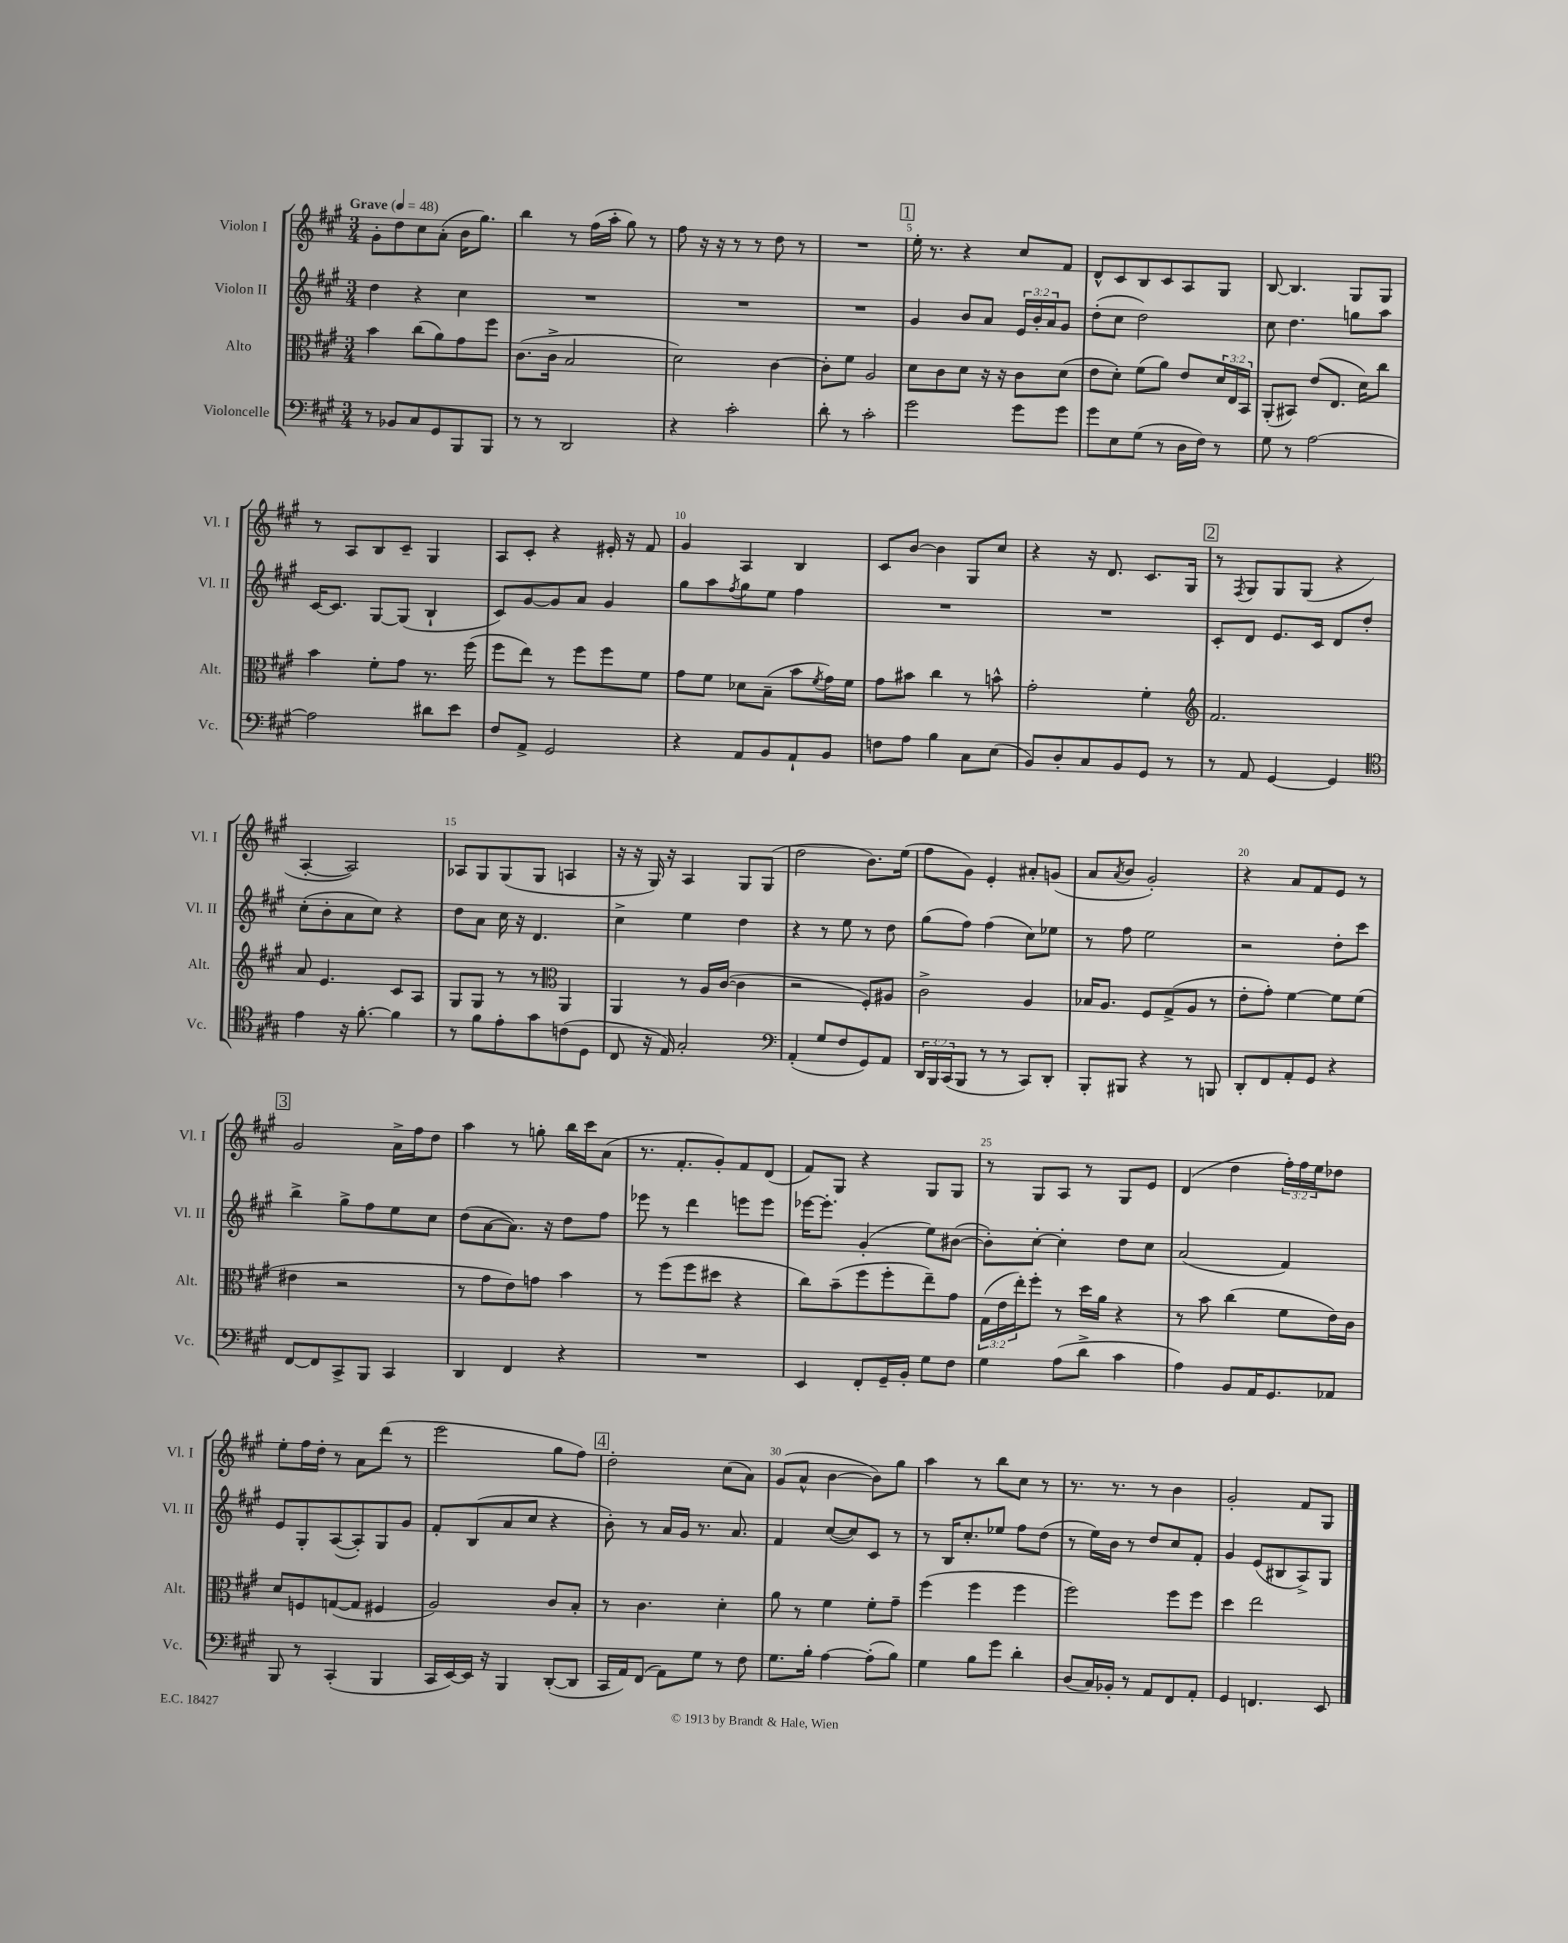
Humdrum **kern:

**kern	**kern	**kern	**kern
*staff4	*staff3	*staff2	*staff1
*clefF4	*clefC3	*clefG2	*clefG2
*k[f#c#g#]	*k[f#c#g#]	*k[f#c#g#]	*k[f#c#g#]
*M3/4	*M3/4	*M3/4	*M3/4
*MM48	*MM48	*MM48	*MM48
8r	4b\	4dd\	8g#'\L
8BB-/L	.	.	8dd\
8C#/	(8cc#\L	4r	8cc#\
8GG#/	8a\)	.	(8a'\J
8BBB/	8g#\	4cc#\	16b\LK
.	.	.	8.gg#\J)
8BBB/J	8ff#\J	.	.
=	=	=	=
8r	(8.c#\L	2.r	4bb\
8r	.	.	.
.	16c#^\Jk	.	.
2DD/	2B/	.	8r
.	.	.	(16ff#\LL
.	.	.	16aa'\JJ
.	.	.	8gg#\)
.	.	.	8r
=	=	=	=
4r	2d\)	2.r	8ff#\
.	.	.	16r
.	.	.	16r
2c#'\	.	.	8r
.	.	.	8r
.	[4c#\	.	8dd\
.	.	.	8r
=	=	=	=
8d'\	8c#'\]L	2.r	2.r
8r	8f#\J	.	.
2c#'\	2A/	.	.
=	=	=	=
2g#\	8d\L	4g#/	16ee'\
.	.	.	8.r
.	8c#\	.	.
.	8d\J	8b/L	4r
.	16r	8a/J	.
.	16r	.	.
8g#\L	8c#\L	24e/LL	8cc#/L
.	.	24b'/	.
.	.	24a/J	.
8g#\J	(8d\J	8g#/J	8f#/J
=	=	=	=
8g#\L	8e\L	(8dd'\L	8d^^/L
8E\	8d'\J)	8cc#\J	8c#/
(8G#\J	(8f#\L	2dd\)	8B/
8r	8a\J)	.	8c#/
16D\LL	8e/L	.	8A/
16F#\JJ)	.	.	.
8r	24d/L	.	8G#/J
.	24E/	.	.
.	24BB/JJ	.	.
=	=	=	=
8G#\	(8AA'/L	8cc#\	[8B/
8r	8BB#/J)	4.dd\	4.B/]
[2A\	(8e/L	.	.
.	8.E/J	.	.
.	.	8gg\L	8G#/L
.	16d\LK)	.	.
.	8cc#\J	8aa\J	8G#/J
=	=	=	=
2A\]	4b\	[16c#/LK	8r
.	.	8.c#/]J	.
.	.	.	8A/L
.	8f#'\L	[8G#/L	8B/
.	8g#\J	(8G#/]J	8c#~/J
8d#\L	8.r	4B`/	4G#/
8e\J	.	.	.
.	(16ff#\	.	.
=	=	=	=
8F#/L	8ff#\L	8c#/L)	8A/L
8AA^/J	8ee\J)	[8g#/	8c#'/J
2GG#/	8r	8g#/]	4r
.	8ff#\L	8a/J	.
.	8ff#\	4g#/	16e#'/
.	.	.	16r
.	8f#\J	.	8f#/
=	=	=	=
4r	8g#\L	8gg#\L	4g#/
.	8f#\J	8aa\	.
.	.	8qff#/	.
8AA/L	8d-\L	8gg#\	4A/
8BB/	(8B~\J	8ee\J	.
8AA`/	8b\L	4ff#\	4B/
.	8qf#/	.	.
8BB/J	16g#\L)	.	.
.	16f#\JJ	.	.
=	=	=	=
8F\L	8g#\L	2.r	8c#/L
8A\J	8b#\J	.	[8b/J
4B\	4cc#\	.	4b\]
8C#\L	8r	.	8G#/L
(8E\J	8b^^\	.	8cc#/J
=	=	=	=
8BB/L)	2g#'\	2.r	4r
8D'/	.	.	.
8C#/	.	.	16r
.	.	.	8.d/
8BB/	.	.	.
8GG#/J	4f#'\	.	8.c#/L
8r	.	.	.
.	.	.	16G#/Jk
=	=	=	=
*	*clefG2	*	*
8r	2.f#/	8c#'/L	8r
.	.	.	8qF#/
8AA/	.	8d/J	8G#/L
[4GG#/	.	8.e/L	8G#/
.	.	.	(8G#/J
.	.	16c#/Jk	.
4GG#/]	.	8d/L	4r
.	.	8dd'/J	.
=	=	=	=
*clefC4	*	*	*
4e\	8a/	(8cc#'\L	[4A'/
.	4.e/	8b'\	.
16r	.	8a\	2A/])
[8.f#'\	.	.	.
.	.	8cc#\J)	.
4f#\]	8c#/L	4r	.
.	8A/J	.	.
=	=	=	=
8r	8G#/L	8dd\L	8A-/L
8f#\L	8G#/J	8a\J	8G#/
8e'\	8r	16cc#\	(8G#/
.	.	16r	.
8g#\	8r	4.d/	8G#/J
*	*clefC3	*	*
(8c\	4AA/	.	4A/
8D\J	.	.	.
=	=	=	=
8C#/	4AA/	4cc#^\	16r
.	.	.	16r
16r	.	.	16G#/)
16E/)	.	.	16r
2G#'/	8r	4ee\	4A/
.	16A/LL	.	.
.	([16c#/JJ	.	.
.	4c#\]	4dd\	8G#/L
.	.	.	(8G#/J
=	=	=	=
*clefF4	*	*	*
(4AA'/	2r	4r	2dd\
8G#/L	.	8r	.
8F#/	.	8ee\	.
8GG#/)	8F#'/L)	8r	8.b\L)
8AA/J	8A#/J	8dd\	.
.	.	.	(16ee\Jk
=	=	=	=
24DD/LL	2c#^\	(8gg#\L	8ff#\L
24BBB/	.	.	.
(24CC#/J	.	.	.
8BBB/J	.	8ff#\J)	8g#\J)
8r	.	(4ff#\	4e'/
8r	.	.	.
8CC#/L)	4A/	8cc#\L)	8a#'/L
8DD'/J	.	8ee-\J	(8g/J
=	=	=	=
8BBB'/L	16B-/LK	8r	8a/L
.	8.A/J	.	.
.	.	.	8qa/
8BBB#/J	.	8ff#\	8b/J
4r	8F#/L	2ee\	2g#'/)
.	(8G#^/	.	.
8r	8A/J	.	.
8BBB/	8r	.	.
=	=	=	=
8DD'/L	8e'\L	2r	4r
8FF#/	8g#'\J)	.	.
8AA'/	[4f#\	.	8a/L
8GG#/J	.	.	8f#/
4r	8f#\]L	8dd'\L	8e/J
.	(8f#\J	8ccc#\J	8r
=	=	=	=
[8FF#/L	4e#\	4bb^\	2g#/
8FF#/]	.	.	.
8CC#^/	2r	8gg#^\L	.
8BBB/J	.	8ff#\	.
4CC#/	.	8ee\	16a^\LL
.	.	.	16ff#\J
.	.	8cc#\J	8dd\J
=	=	=	=
4DD/	8r	(8dd\L	4aa\
.	8g#\L	[8a\	.
4FF#/	8e\)	8.a\]J)	8r
.	8g\J	.	8gg'\
.	.	16r	.
4r	4b\	8dd\L	16bb\LL
.	.	.	16ccc#\J
.	.	8ff#\J	(8a\J
=	=	=	=
2.r	8r	8eee-\	8.r
.	(8ff#\L	8r	.
.	.	.	8.f#'/L
.	8ff#\	4ddd\	.
.	8dd#\J	.	8g#'/)
.	4r	8eee\L	8f#/
.	.	8eee\J	(8d/J
=	=	=	=
4EE/	8cc#\L)	[16eee-\LK	8f#/L)
.	.	8.eee-'\]J	.
.	(8b~\	.	8G#/J
8FF#'/L	8ff#\	(4g#'/	4r
16GG#~/L	8ff#'\	.	.
16BB'/JJ	.	.	.
8G#\L	8ee~\)	8ee\L)	8G#/L
8F#\J	8g#\J	([8b#\J	8G#/J
=	=	=	=
4G#\	(24G#\LL	8b#'\]L)	8r
.	24e\	.	.
.	24ee'\J)	.	.
.	8ff#'\J	[8cc#'\J	8G#/L
(8A\L	8r	4cc#'\]	8A/J
8d^\J	16dd\LL	.	8r
.	16a\JJ	.	.
4c#\	4r	8dd\L	8G#/L
.	.	8cc#\J	8e/J
=	=	=	=
4A\)	8r	(2a/	(4d/
.	8b\	.	.
8BB/L	(4cc#\	.	4dd\
16AA/K	.	.	.
8.GG#/	.	.	.
.	8f#\L	4f#/)	24ff#'\LL)
.	.	.	24ff#\
.	.	.	24ee\J
8AA-/J	16e\L)	.	8dd-\J
.	16c#\JJ	.	.
=	=	=	=
8BBB/	8d/L	8e/L	8ee'\L
8r	8F/	8G#'/	16ff#\L
.	.	.	16dd'\JJ
(4CC#'/	([8G/	([8A/	8r
.	8G/]J	8A'/])	8a\L
4BBB/	4F#/	8G#/	(8ddd\J
.	.	8g#/J	8r
=	=	=	=
16CC#/LL	2A/)	8f#'/L	2eee\
[16EE/)	.	.	.
16EE/]JJ	.	(8B/	.
16r	.	.	.
4BBB/	.	8a/	.
.	.	8cc#/J	.
([8DD'/L	8c#/L	4r	8gg#\L
8DD/]J	8B'/J	.	8ff#\J)
=	=	=	=
16CC#/LL	8r	8b'\)	2dd'\
16AA/J)	.	.	.
(8FF#/J	4.c#\	8r	.
8AA\L)	.	16a/LL	.
.	.	16g#/JJ	.
8G#\J	.	8.r	.
8r	4d'\	.	(8cc#\L
.	.	8.a/	.
8F#\	.	.	8a\J)
=	=	=	=
8.G#\L	8a\	4f#/	(8g#/L
.	8r	.	8a^^/J
16B'\Jk	.	.	.
[4A\	4f#\	([8cc#/L	[4b\
.	.	8cc#/])	.
(8A'\]L	8f#'\L	8c#/J	8b\]L)
8B\J)	8g#~\J	8r	8gg#\J
=	=	=	=
4G#\	(4ff#\	8r	4aa\
.	.	16B/LK	.
.	.	8.cc#'/	.
8B\L	4ff#\	.	8r
8g#\J	.	8ee-/J	8bb\L
4d'\	4ff#\	8ff#\L	8cc#\J
.	.	(8dd\J	8r
=	=	=	=
(8D/L	2ff#\)	8r	8.r
16C#/L)	.	16ee\LL)	.
16BB-'/JJ	.	16b\JJ	8.r
8r	.	8r	.
8AA/L	.	8dd/L	8r
8FF#/	8ff#\L	8cc#/	4b\
8AA'/J	8ff#\J	8f#'/J	.
=	=	=	=
4GG#/	4dd\	4g#/	2g#'/
4.FF/	2ee\	(8e/L	.
.	.	8B#/	.
.	.	8A^/)	8f#/L
8EE/	.	8G#/J	8G#/J
==	==	==	==
*-	*-	*-	*-
